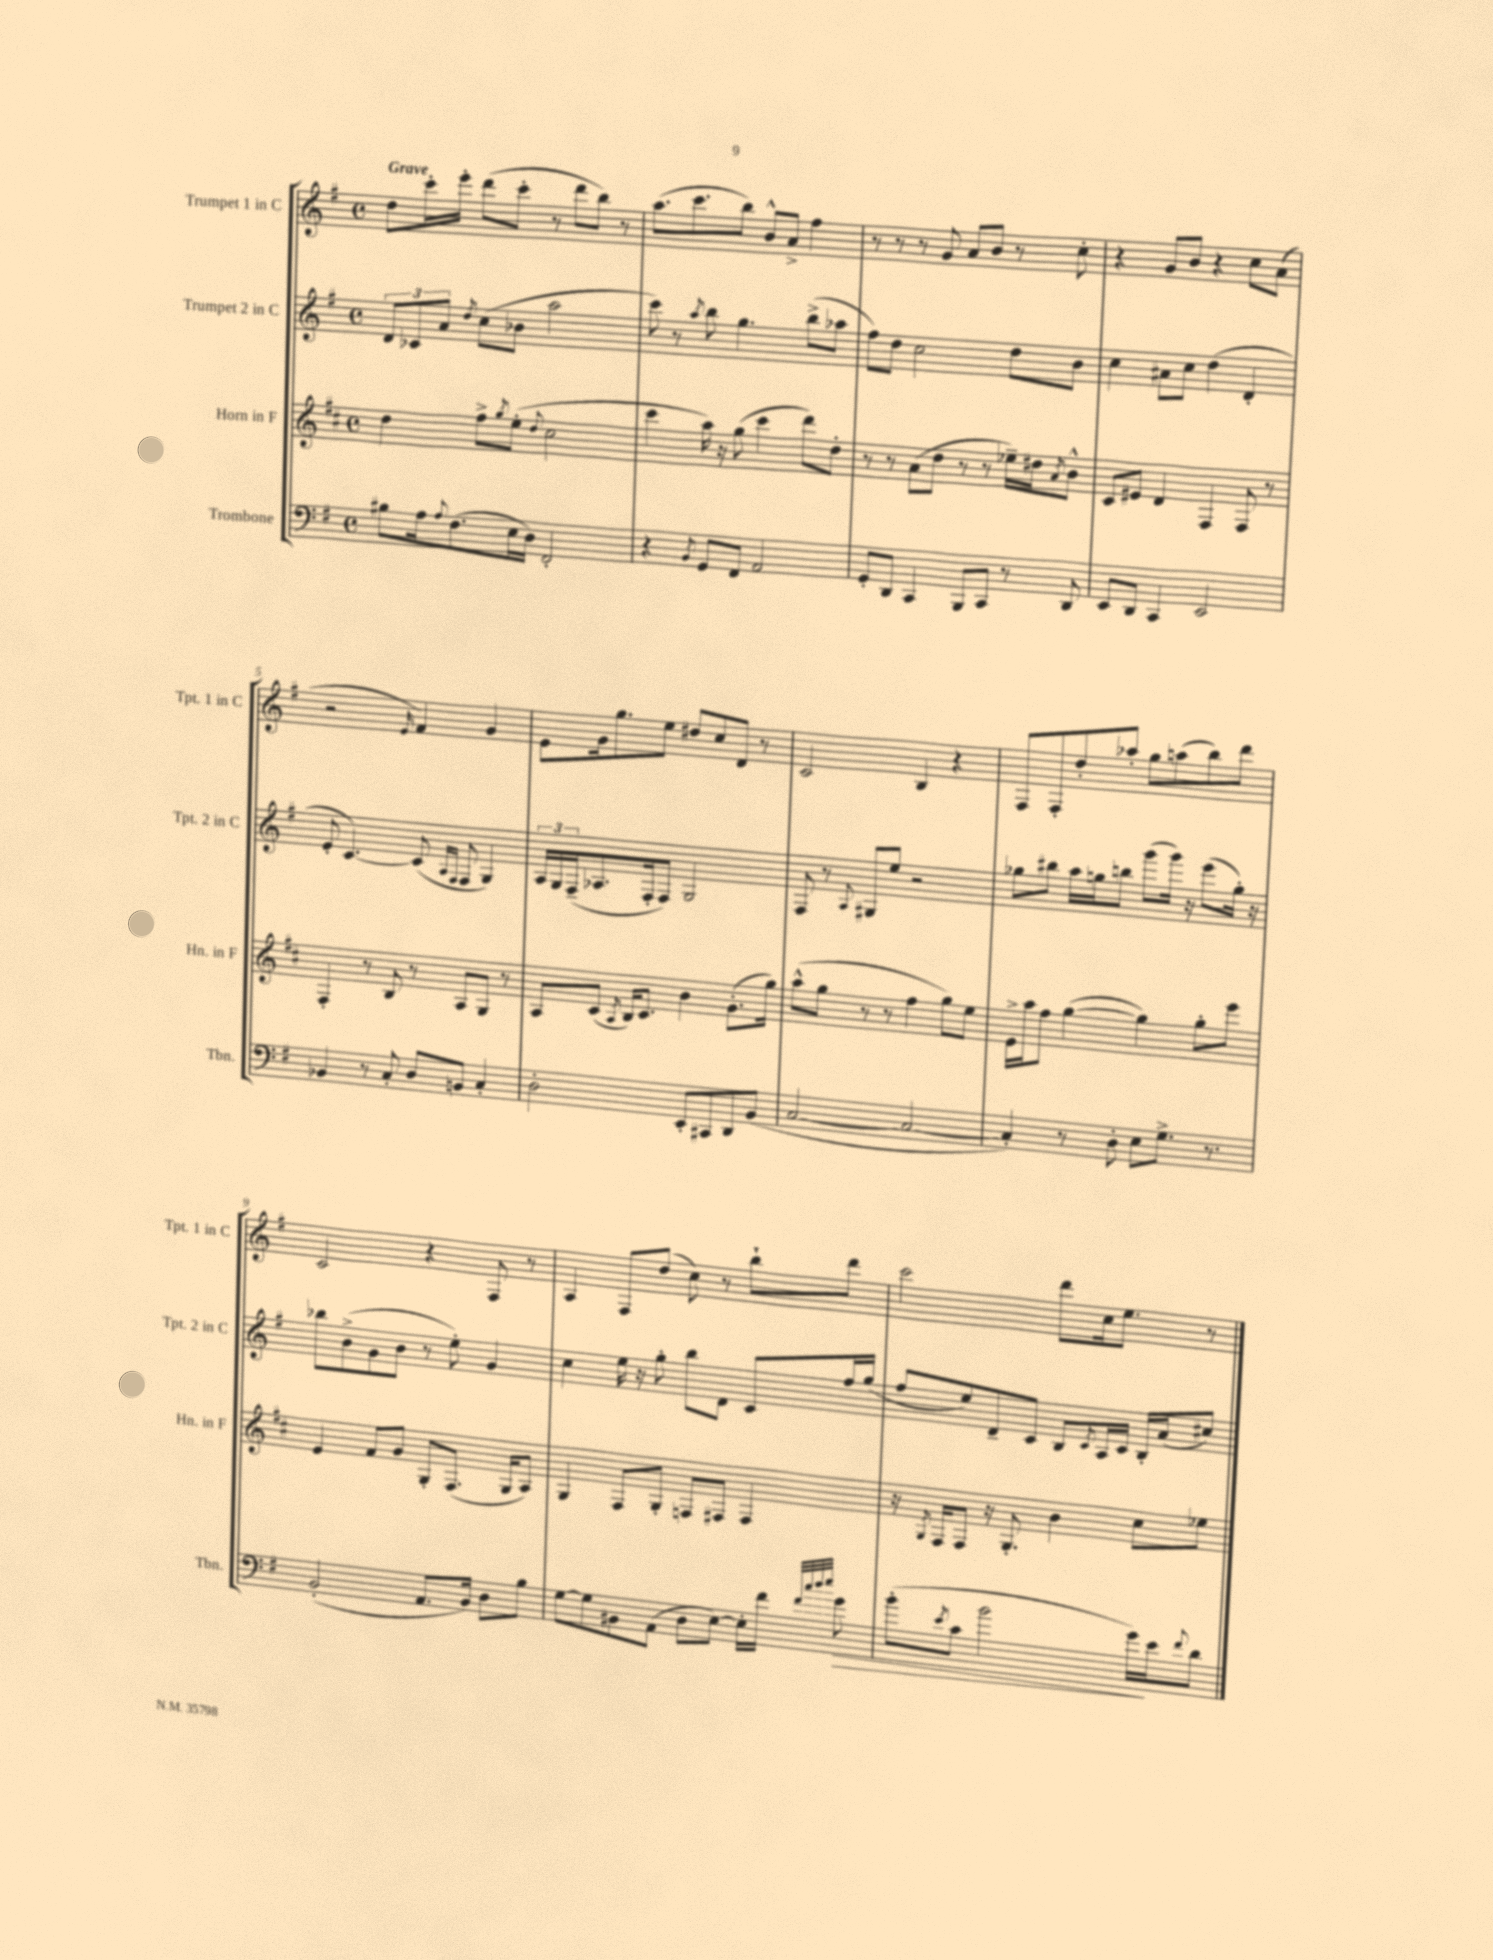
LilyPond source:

<<
\new StaffGroup <<
\new Staff = "s0" \with { instrumentName = "Trumpet 1 in C" shortInstrumentName = "Tpt. 1 in C" } {
    \clef treble \key g \major \defaultTimeSignature \time 4/4 \tempo "Grave"
    d''8 c'''16-. e'''16-. d'''8( c'''8-. r8 d'''8 b''8) r8 |
    a''8.( c'''8. b''8) b'8-^ a'8-> fis''4 |
    r8 r8 r8 g'8 a'8 b'8 r8 c''8-. |
    r4 g'8 b'8 r4 c''8 a'8( |
    r2 \grace { e'16 } fis'4) g'4 |
    e'8 g'16 g''8. e''8 dis''8 c''8 d'8 r8 |
    c'2 b4 r4 |
    fis8 fis8-. d''8-. aes''8-. g''8 a''8( b''8) d'''8 |
    c'2 r4 fis8 r8 |
    a4 fis8 d''8( c''8) r8 b''8-! d'''8 |
    c'''2 d'''8 c''16 e''8. r8 \bar "|." |
}
\new Staff = "s1" \with { instrumentName = "Trumpet 2 in C" shortInstrumentName = "Tpt. 2 in C" } {
    \clef treble \key g \major \defaultTimeSignature \time 4/4
    \tuplet 3/2 { d'8 ces'8 a'8 } \acciaccatura { d''8 } c''8( bes'8 a''2 |
    c'''8) r8 \acciaccatura { a''8 } b''8 g''4. b''8->( aes''8 |
    fis''8) d''8 c''2 d''8 b'8 |
    c''4 ais'8 c''8 d''4( d'4-. |
    e'8-. c'4.~) c'8( \grace { a16 fis16 } fis8 g4) |
    \tuplet 3/2 { a16 g16 fis16--( } aes8. fis16-. fis8) g2 |
    fis8 r8 \appoggiatura { a8 } gis8 e''8 r2 |
    ges''8 bis''8 a''16 g''16 b''8 g'''8( g'''16) r16 e'''8( g''16-.) r16 |
    bes''8 b'8->( g'8 b'8 r8 e''8-.) g'4 |
    c''4 e''16 r16 g''8-. b''8 d'8 c'8 fis''16 g''16( |
    fis''8 e''8) d'8-- c'8 b8 \acciaccatura { c'8 } a16 c'16 b16-. a'16( cis''8) \bar "|." |
}
\new Staff = "s2" \with { instrumentName = "Horn in F" shortInstrumentName = "Hn. in F" } {
    \clef treble \key d \major \defaultTimeSignature \time 4/4
    d''4 fis''8-> \acciaccatura { g''8 } e''8-.( \appoggiatura { d''8 } cis''2 |
    cis'''4 a''16) r16 g''8( cis'''4 d'''8) d''8-. |
    r8 r8 a'8( d''8 r8 r8 ees''16--) dis''16 \acciaccatura { a'8 } b'8-^ |
    cis'8 eis'8 d'4 fis4 fis8 r8 |
    fis4-. r8 b8 r8 a8 g8 r8 |
    a8 cis'8( \acciaccatura { a8 } b16) cis'8. b'4 g'8.-.( g''16) |
    a''8-^( g''8 r8 r8 fis''4 g''8) e''8 |
    e'16-> a''16 fis''8 g''4~( g''4) g''8-. e'''8 |
    e'4 fis'8 g'8 g8-. fis8.( g16 a8) |
    g4 fis8 g8-. f8 fis8 fis4 |
    r16 \acciaccatura { g8 } fis16 fis8 r16 g8.-. b'4 cis''8 ees''8 \bar "|." |
}
\new Staff = "s3" \with { instrumentName = "Trombone" shortInstrumentName = "Tbn." } {
    \clef bass \key g \major \defaultTimeSignature \time 4/4
    bis8 a16 \appoggiatura { a8 } fis8.( e16 d16) fis,2-. |
    r4 \acciaccatura { b,8 } g,8 fis,8 a,2 |
    g,8-. d,8 c,4 b,,8 c,8 r8 d,8 |
    e,8 d,8 c,4 e,2 |
    bes,4 r8 c8-. d8 b,8 c4-. |
    d2-. e,8-. cis,8 d,8 b,8( |
    c2~ c2~ |
    c4-.) r8 d8-. e8 g8.-> r8. |
    b,2-.( a,8. b,16) d8 b8 |
    g8~ g8 bis,8 a,8( d8 e8~) e16-. fis'16 \grace { fis'32 c''32 d''32 e''32 } g'8\> |
    b'8-.( \acciaccatura { e'8 } c'8 b'2 g'16\!) e'16 \appoggiatura { fis'8 } d'8 \bar "|." |
}
>>
>>
